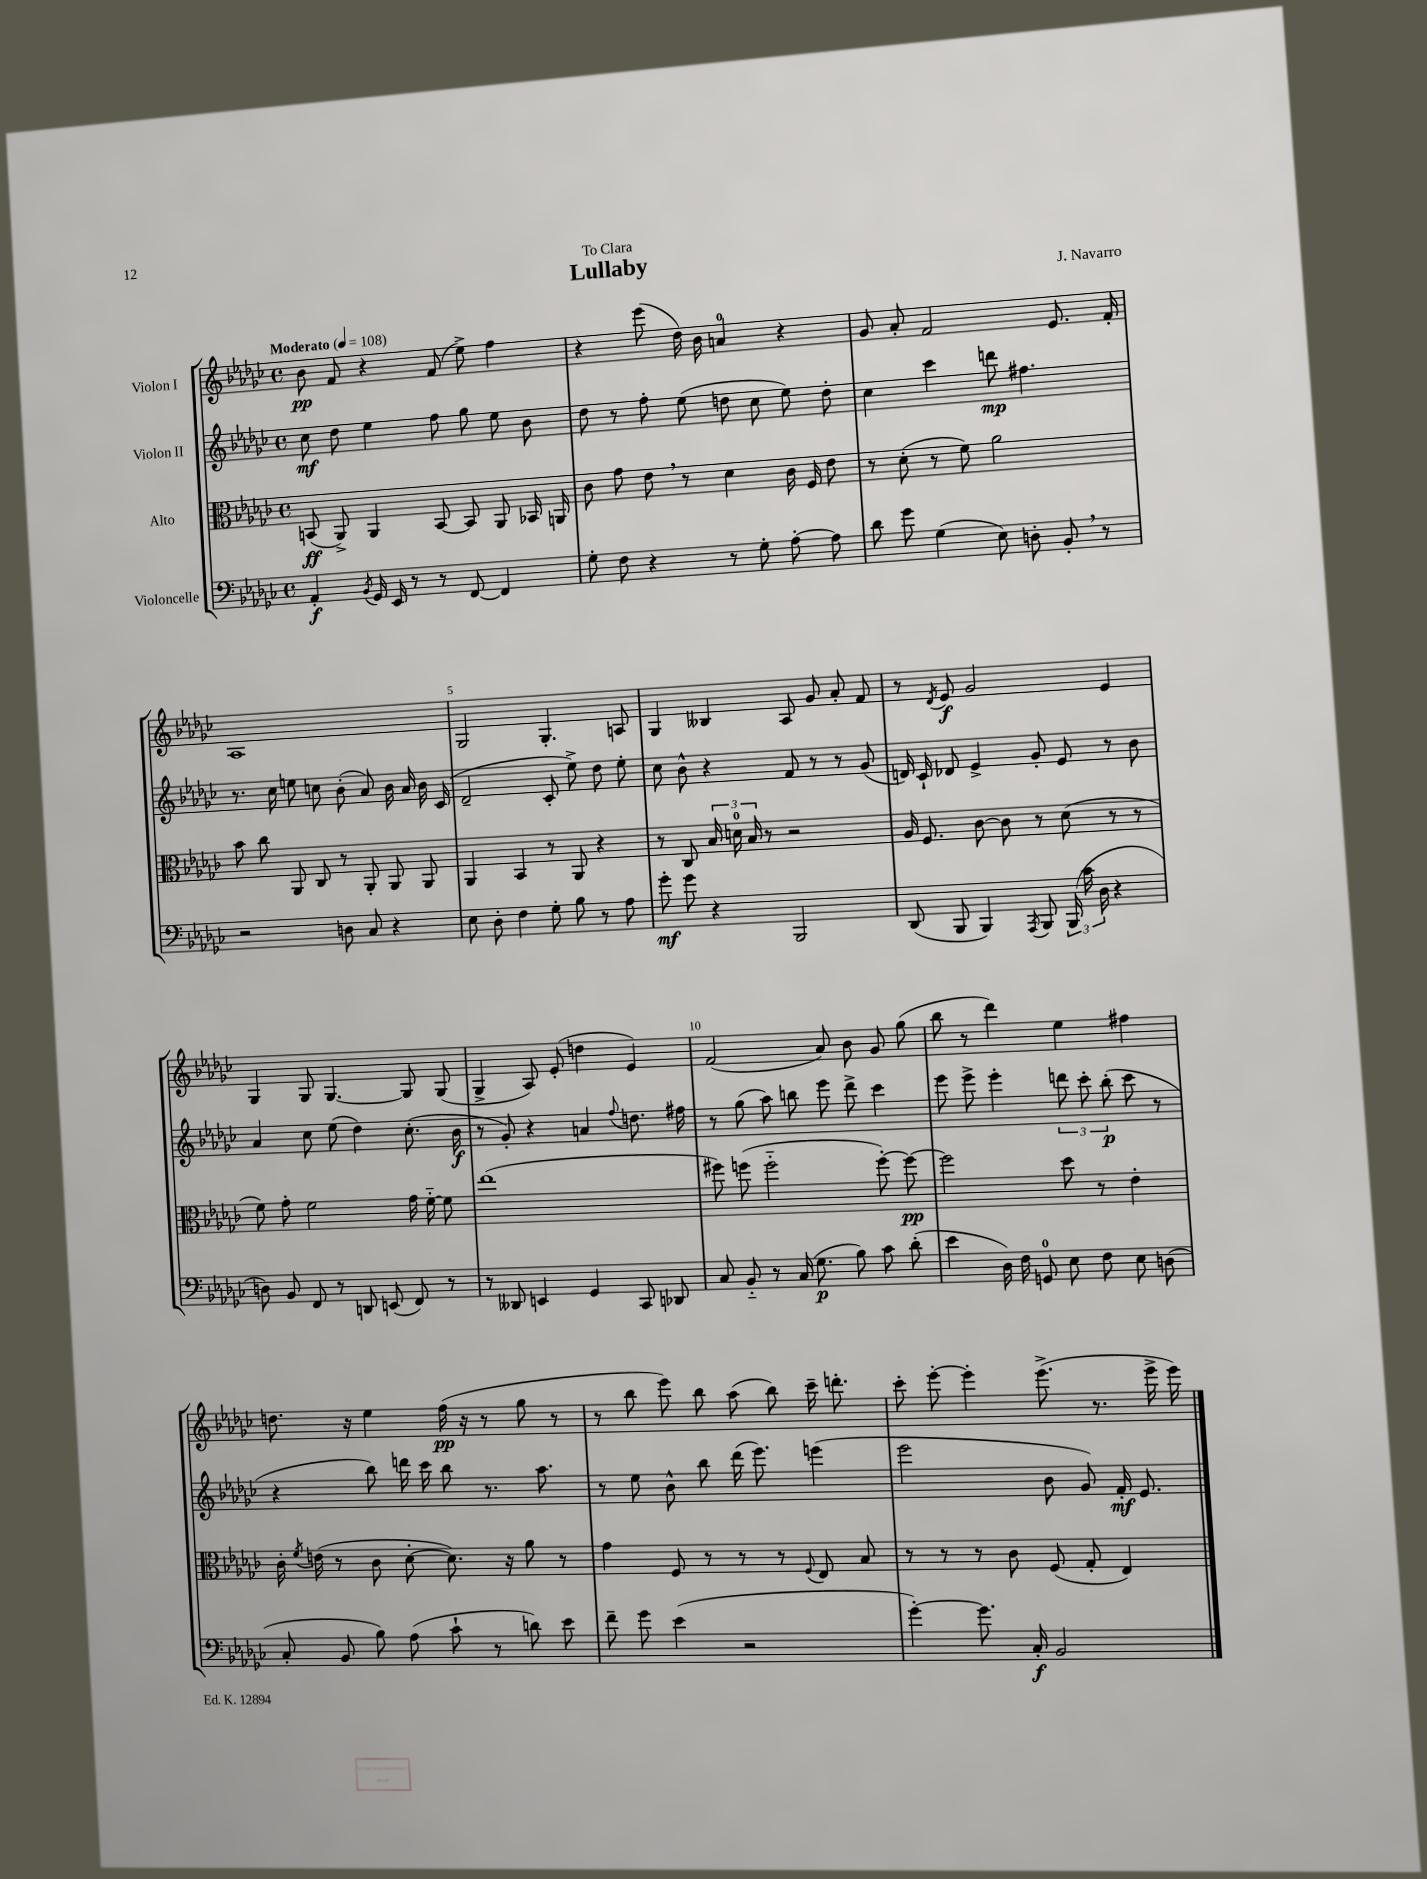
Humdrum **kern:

**kern	**dynam	**kern	**dynam	**kern	**dynam	**kern	**dynam
*part4	*part4	*part3	*part3	*part2	*part2	*part1	*part1
*staff4	*staff4	*staff3	*staff3	*staff2	*staff2	*staff1	*staff1
*I"Violoncelle	*	*I"Alto	*	*I"Violon II	*	*I"Violon I	*
*clefF4	*	*clefC3	*	*clefG2	*	*clefG2	*
*k[b-e-a-d-g-c-]	*	*k[b-e-a-d-g-c-]	*	*k[b-e-a-d-g-c-]	*	*k[b-e-a-d-g-c-]	*
*M4/4	*	*M4/4	*	*M4/4	*	*M4/4	*
*met(c)	*	*met(c)	*	*met(c)	*	*met(c)	*
*MM108	*	*MM108	*	*MM108	*	*MM108	*
=1	=1	=1	=1	=1	=1	=1	=1
!	!	!	!	!	!	!LO:TX:a:B:t=Moderato	!
4AA-'/	f	(8BBn/	ff	8cc-\	mf	8b-\	pp
.	.	8AA-^/)	.	8dd-\	.	8f/	.
8qBB-/	.	.	.	.	.	.	.
16GG-/	.	4AA-/	.	4ee-\	.	4r	.
16EE-/	.	.	.	.	.	.	.
8r	.	.	.	.	.	.	.
8r	.	[8BB/	.	8ff\	.	(8f/	.
[8FF/	.	8BB/]	.	8gg-\	.	8ee-^\)	.
4FF/]	.	8AA-/	.	8ee-\	.	4ff\	.
.	.	16BB-X/	.	8b-\	.	.	.
.	.	16AAn/	.	.	.	.	.
=2	=2	=2	=2	=2	=2	=2	=2
8G-'\	.	8c-\	.	8dd-\	.	4r	.
8F\	.	8g-\	.	8r	.	.	.
4r	.	8e-,\	.	8ff'\	.	(8eee-\	.
.	.	8r	.	(8ee-\	.	16dd-\)	.
.	.	.	.	.	.	16b-\	.
8r	.	4d-\	.	8ddn\	.	4an/	.
8G-'\	.	.	.	8cc-\	.	.	.
[8A-'\	.	16c-\	.	8ee-\)	.	4r	.
.	.	16F/	.	.	.	.	.
8A-\]	.	8e-\	.	8dd'\	.	.	.
=3	=3	=3	=3	=3	=3	=3	=3
8d-\	.	8r	.	4cc-\	.	8g-/	.
8g-\	.	(8d-'\	.	.	.	8a-'/	.
(4G-\	.	8r	.	4ccc-\	.	2f/	.
.	.	8f\)	.	.	.	.	.
8E-\)	.	2a-\	.	8dddn\	mp	.	.
8Dn'\	.	.	.	4.ff#X\	.	.	.
8BB-',/	.	.	.	.	.	8.e-/	.
8r	.	.	.	.	.	.	.
.	.	.	.	.	.	16f'/	.
!!LO:LB:g=z
=4	=4	=4	=4	=4	=4	=4	=4
2r	.	8b-\	.	8.r	.	1A-	.
.	.	8cc-\	.	.	.	.	.
.	.	.	.	16cc-\	.	.	.
.	.	8AA-/	.	8een\	.	.	.
.	.	8C-/	.	8ccn\	.	.	.
8Dn\	.	8r	.	(8b-'\	.	.	.
8C-/	.	8AA-'/	.	8a-/)	.	.	.
4r	.	8AA-/	.	16b-\	.	.	.
.	.	.	.	16a-/	.	.	.
.	.	8AA-/	.	16b-\	.	.	.
.	.	.	.	(16c-/	.	.	.
=5	=5	=5	=5	=5	=5	=5	=5
8E-\	.	4AA-/	.	2d-~/	.	2G-/	.
8D-'\	.	.	.	.	.	.	.
4F\	.	4BB-/	.	.	.	.	.
8G-'\	.	8r	.	8c-'/	.	4.G-'/	.
8B-\	.	8AA-/	.	8ee-^\)	.	.	.
8r	.	4r	.	8dd-\	.	.	.
8A-\	.	.	.	8ee-'\	.	8An/	.
=6	=6	=6	=6	=6	=6	=6	=6
8g-'\	mf	8r	.	8cc-\	.	4G-/	.
8g-\	.	8C-/	.	8b-^^\	.	.	.
4r	.	24B-/	.	4r	.	4B--X/	.
.	.	24dn\	.	.	.	.	.
.	.	24B-/	.	.	.	.	.
.	.	8r	.	.	.	.	.
2BBB-/	.	2r	.	8f/	.	8A-/	.
.	.	.	.	8r	.	8g-/	.
.	.	.	.	8r	.	8a-'/	.
.	.	.	.	(8g-/	.	8f/	.
=7	=7	=7	=7	=7	=7	=7	=7
(8DD-/	.	16A-/	.	16dn/)	.	8r	.
.	.	8.F/	.	16c-`/	.	.	.
.	.	.	.	.	.	8qd-/	.
8BBB-/	.	.	.	8d-X/	.	8e-/	f
4BBB-/)	.	[8c-\	.	4e-^/	.	2g-/	.
.	.	8c-\]	.	.	.	.	.
8qAAA-/	.	.	.	.	.	.	.
8BBB-/	.	8r	.	8g-'/	.	.	.
(24BBB-/	.	(8d-\	.	8e-/	.	.	.
24c-\	.	.	.	.	.	.	.
24D-\	.	.	.	.	.	.	.
4r	.	8r	.	8r	.	4e-/	.
.	.	8r	.	8b-\	.	.	.
!!LO:LB:g=z
=8	=8	=8	=8	=8	=8	=8	=8
8Dn\)	.	8f\)	.	4a-/	.	4G-/	.
8BB-/	.	8g-'\	.	.	.	.	.
8FF/	.	2f\	.	8cc-\	.	8G-/	.
8r	.	.	.	(8ee-\	.	[4.G-/	.
8DDn/	.	.	.	4dd-\)	.	.	.
(8EEn/	.	.	.	.	.	.	.
8FF/)	.	16g-\	.	(8.cc-'\	.	8G-/]	.
.	.	[16f\	.	.	.	.	.
8r	.	8f\]	.	.	.	(8G-/	.
.	.	.	.	16b-\	f	.	.
=9	=9	=9	=9	=9	=9	=9	=9
8r	.	(1ee-	.	8r	.	4G-^/	.
8DD--X/	.	.	.	8g-'/)	.	.	.
4EEn/	.	.	.	4r	.	8A-/)	.
.	.	.	.	.	.	(8e-'/	.
4GG-/	.	.	.	4an/	.	4ddn\	.
.	.	.	.	8qqff/	.	.	.
8CC-/	.	.	.	8.ddn\	.	4e-/)	.
8DD-X/	.	.	.	.	.	.	.
.	.	.	.	16ff#X\	.	.	.
=10	=10	=10	=10	=10	=10	=10	=10
8C-/	.	8ff#X\)	.	8r	.	(2f/	.
8BB-/	.	(8ffn\	.	(8gg-\	.	.	.
8r	.	2ff\	.	8aa-\)	.	.	.
(16C-/	.	.	.	8bbn\	.	.	.
8.G-\	p	.	.	.	.	.	.
.	.	.	.	8eee-\	.	8a-/)	.
8B-\)	.	.	.	8ddd-^\	.	8b-\	.
8c-\	.	[8ff'\)	.	4ccc-\	.	8g-/	.
(8d-'\	.	8ff\_	pp	.	.	(8gg-\	.
=11	=11	=11	=11	=11	=11	=11	=11
4e-\	.	2ff\]	.	8eee-\	.	8bb-\	.
.	.	.	.	8eee-^\	.	8r	.
16D-\)	.	.	.	4eee-'\	.	4ddd-\)	.
16F\	.	.	.	.	.	.	.
8GGn/	.	.	.	.	.	.	.
8E-\	.	8dd-\	.	12dddn\	.	4ee-\	.
.	.	.	.	12ccc-'\	.	.	.
8F\	.	8r	.	.	.	.	.
.	.	.	.	(12bb-'\	p	.	.
8E-\	.	4e-'\	.	8ccc-\	.	4ff#X\	.
(8Dn\	.	.	.	8r	.	.	.
!!LO:LB:g=z
=12	=12	=12	=12	=12	=12	=12	=12
8C-'/	.	16c-'\	.	4r	.	8.ddn\	.
.	.	8qf/	.	.	.	.	.
.	.	(16en\	.	.	.	.	.
8BB-/	.	8r	.	.	.	.	.
.	.	.	.	.	.	16r	.
8B-\)	.	8c-\	.	8bb-\)	.	4ee-\	.
(8A-\	.	[8d-'\	.	16dddn\	.	.	.
.	.	.	.	16ccc-\	.	.	.
8c-`\	.	8.d-\])	.	8bb-\	.	(16ff\	pp
.	.	.	.	.	.	16r	.
8r	.	.	.	8.r	.	8r	.
.	.	16r	.	.	.	.	.
8dn\)	.	8a-\	.	.	.	8gg-\	.
.	.	.	.	8.aa-\	.	.	.
8e-\	.	8r	.	.	.	8r	.
=13	=13	=13	=13	=13	=13	=13	=13
8f~\	.	4g-\	.	8r	.	8r	.
8g-\	.	.	.	8ee-\	.	8bb-\	.
(4e-\	.	8F/	.	8b-^^\	.	8eee-\)	.
.	.	8r	.	8bb-\	.	8bb-\	.
2r	.	8r	.	(16ddd-\	.	(8aa-\	.
.	.	.	.	8.eee-\)	.	.	.
.	.	8r	.	.	.	8bb-\)	.
.	.	8qqF/	.	.	.	.	.
.	.	8E-/	.	(4eeen\	.	16ccc-~\	.
.	.	.	.	.	.	8.dddn'\	.
.	.	8B-/	.	.	.	.	.
=14	=14	=14	=14	=14	=14	=14	=14
[4g-'\)	.	8r	.	2eee-\	.	8ccc-'\	.
.	.	8r	.	.	.	[8eee-'\	.
8.g-\]	.	8r	.	.	.	4eee-'\]	.
.	.	8c-\	.	.	.	.	.
16C-'/	f	.	.	.	.	.	.
2BB-/	.	(8F/	.	8b-\	.	(8.eee-^\	.
.	.	8G-'/	.	8g-/)	.	.	.
.	.	.	.	.	.	8.r	.
.	.	4E-/)	.	16f'/	mf	.	.
.	.	.	.	8.e-/	.	.	.
.	.	.	.	.	.	16eee-^\	.
.	.	.	.	.	.	16eee-\)	.
==	==	==	==	==	==	==	==
*-	*-	*-	*-	*-	*-	*-	*-
